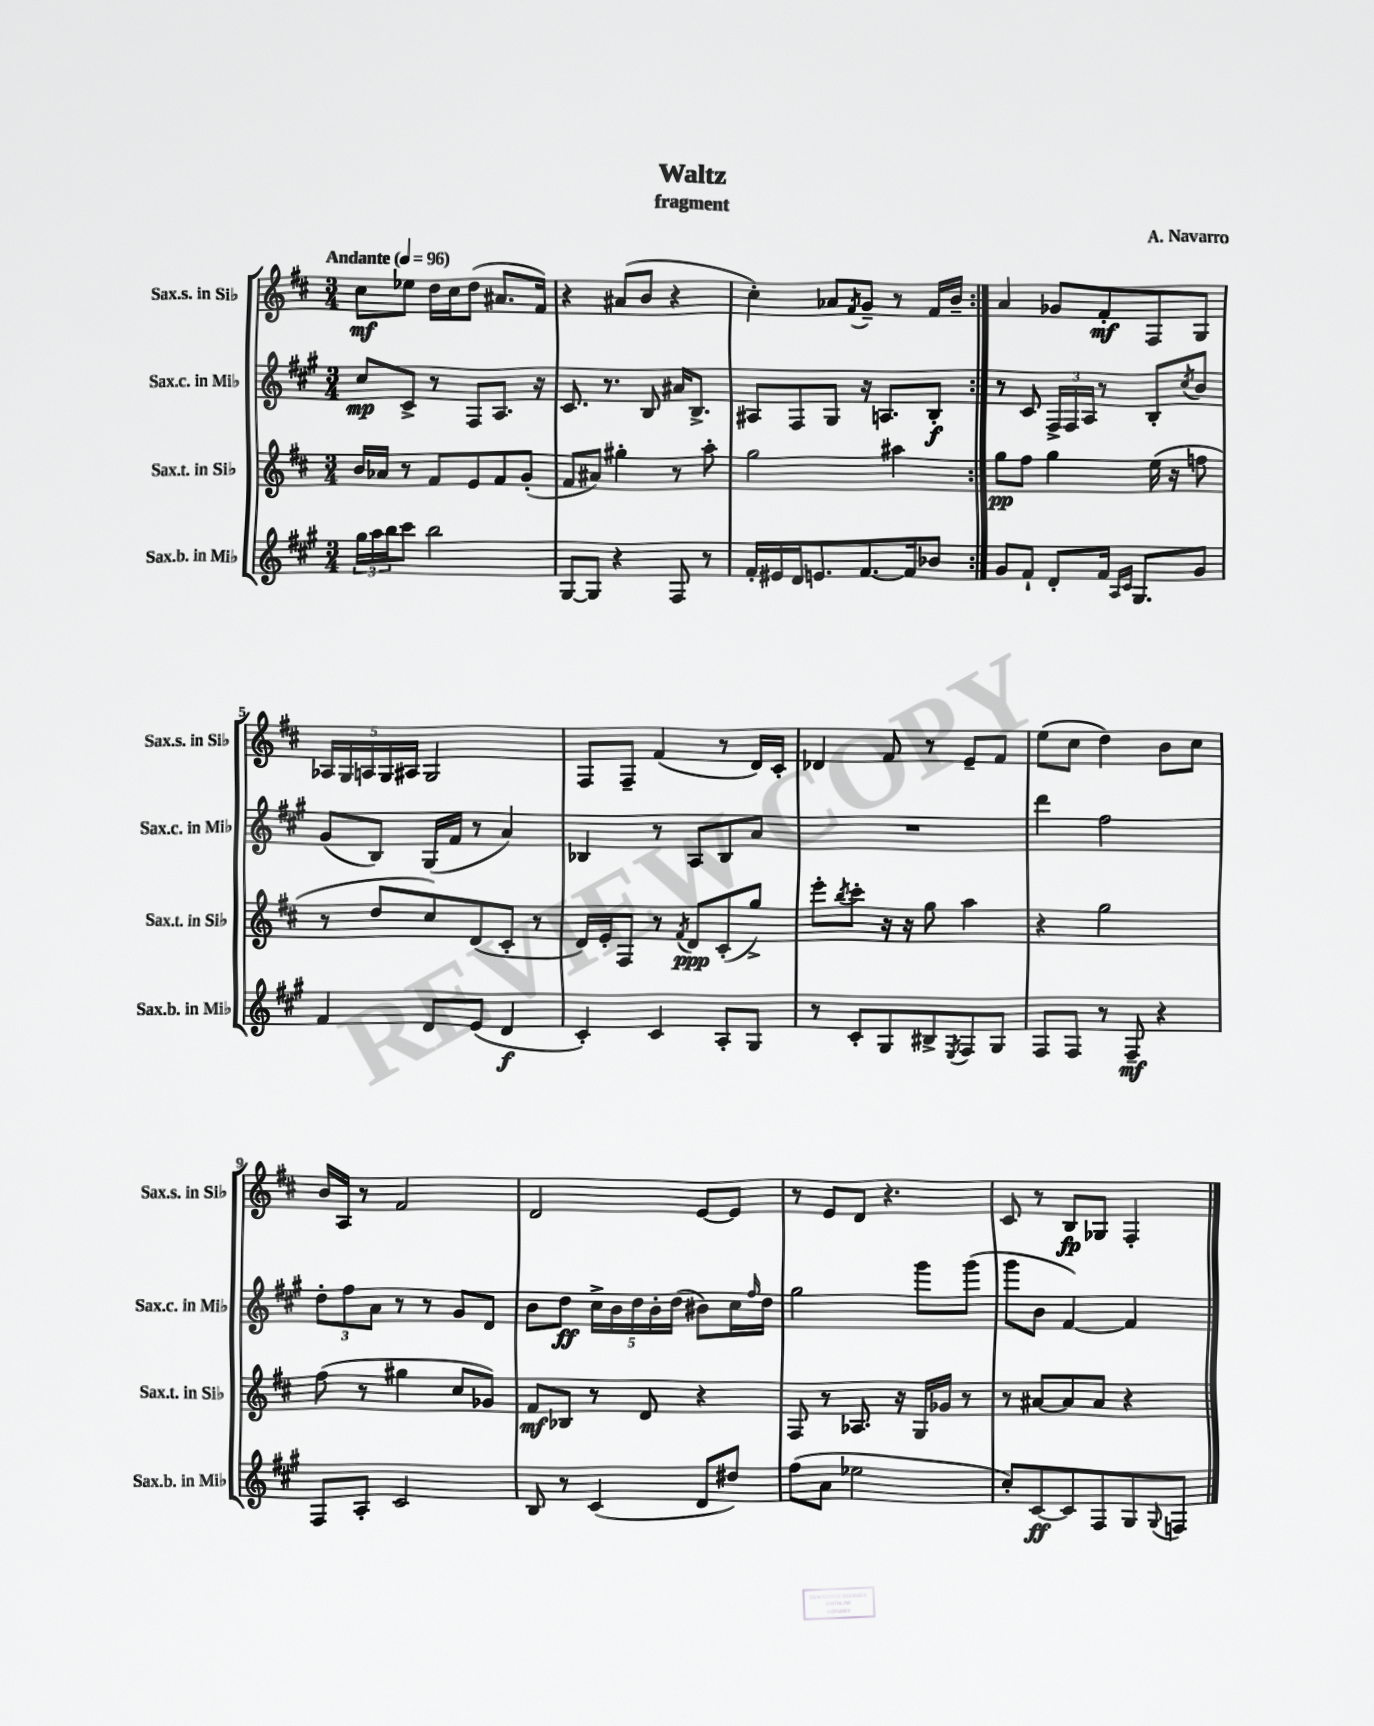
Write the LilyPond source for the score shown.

\header { title = "Waltz" composer = "A. Navarro" subtitle = "fragment" }
<<
\new StaffGroup <<
\new Staff = "s0" \with { instrumentName = "Sax.s. in Sib" shortInstrumentName = "Sax.s. in Sib" } {
    \clef treble \key d \major \numericTimeSignature \time 3/4 \tempo "Andante" 4 = 96
    \repeat volta 2 { cis''8\mf ees''8 d''16 cis''16 d''8( ais'8. fis'16) |
    r4 ais'8( b'8 r4 |
    cis''4-.) aes'8 \acciaccatura { fis'8 } g'8-- r8 fis'16 b'16-- | }
    a'4 ges'8 fis'8-.\mf fis8 g8 |
    \tuplet 5/4 { aes16 g16 a16 g16 ais16 } g2 |
    fis8 fis8-- fis'4( r8 d'16) cis'16-. |
    des'4 fis'8 r8 e'8-- fis'8 |
    e''8( cis''8 d''4) b'8 cis''8 |
    b'16 a16 r8 fis'2 |
    d'2 e'8~ e'8 |
    r8 e'8 d'8 r4. |
    cis'8 r8 b8\fp ges8 fis4-. \bar "|." |
}
\new Staff = "s1" \with { instrumentName = "Sax.c. in Mib" shortInstrumentName = "Sax.c. in Mib" } {
    \clef treble \key a \major \numericTimeSignature \time 3/4
    \repeat volta 2 { cis''8\mp cis'8-> r8 fis8 a8. r16 |
    cis'8. r8. b8 ais'16 b8.-> |
    ais8 fis8 gis8 r16 a8. b8-.\f | }
    r8 cis'8 \tuplet 3/2 { fis16-> fis16 a16 } r8 b8-. \acciaccatura { cis''8 } b'8 |
    gis'8( b8) gis16( fis'16 r8 a'4) |
    bes4 r8 a8 bes8 a'8 |
    R2. |
    d'''4 fis''2 |
    \tuplet 3/2 { d''8-. fis''8 a'8 } r8 r8 gis'8 d'8 |
    b'8 d''8\ff \tuplet 5/4 { cis''16-> b'16 d''16 b'16-. d''16( } bis'8) cis''16 \grace { fis''16 } d''16 |
    gis''2 gis'''8 gis'''8( |
    gis'''8 b'8 fis'4~) fis'4 \bar "|." |
}
\new Staff = "s2" \with { instrumentName = "Sax.t. in Sib" shortInstrumentName = "Sax.t. in Sib" } {
    \clef treble \key d \major \numericTimeSignature \time 3/4
    \repeat volta 2 { b'16 aes'16 r8 fis'8 e'8 fis'8 g'8-.( |
    fis'8 ais'8) gis''4-. r8 a''8-. |
    g''2 ais''4 | }
    g''8\pp fis''8 g''4 e''16( r16 f''8 |
    r8 d''8 cis''8) d'8( cis'8-. r8 |
    d'16) e'16-. fis8 r8 \acciaccatura { fis'8 } d'8\ppp cis'8-.( g''8->) |
    e'''8-. \acciaccatura { b''8 } cis'''8-. r16 r16 g''8 a''4 |
    r4 g''2 |
    fis''8( r8 gis''4 cis''8 ges'8) |
    fis'8\mf bes8 r8 d'8 r4 |
    fis8 r8 aes8. r16 g16 ges'16 r8 |
    r8 ais'8~ ais'8 ais'8 r4 \bar "|." |
}
\new Staff = "s3" \with { instrumentName = "Sax.b. in Mib" shortInstrumentName = "Sax.b. in Mib" } {
    \clef treble \key a \major \numericTimeSignature \time 3/4
    \repeat volta 2 { \tuplet 3/2 { gis''16 a''16 b''16 } cis'''8 b''2 |
    gis8~ gis8 r4 fis8 r8 |
    fis'16-. eis'16 d'16 e'8. fis'8.~ fis'16 bes'8 | }
    gis'8 fis'8-! d'8-. fis'16 \grace { a16 cis'16 } gis8. gis'8 |
    fis'4 d'8 e'8( d'4\f |
    cis'4-.) cis'4 a8-. gis8 |
    r8 cis'8-. gis8 bis8-> \acciaccatura { e8 } fis8 gis8 |
    fis8 fis8 r8 fis8--\mf r4 |
    fis8 a8-. cis'2 |
    b8 r8 cis'4( d'8 dis''8) |
    fis''8( a'8 ees''2 |
    cis''8-.) cis'8~\ff cis'8 fis8 gis8 \appoggiatura { gis8 } f8 \bar "|." |
}
>>
>>
